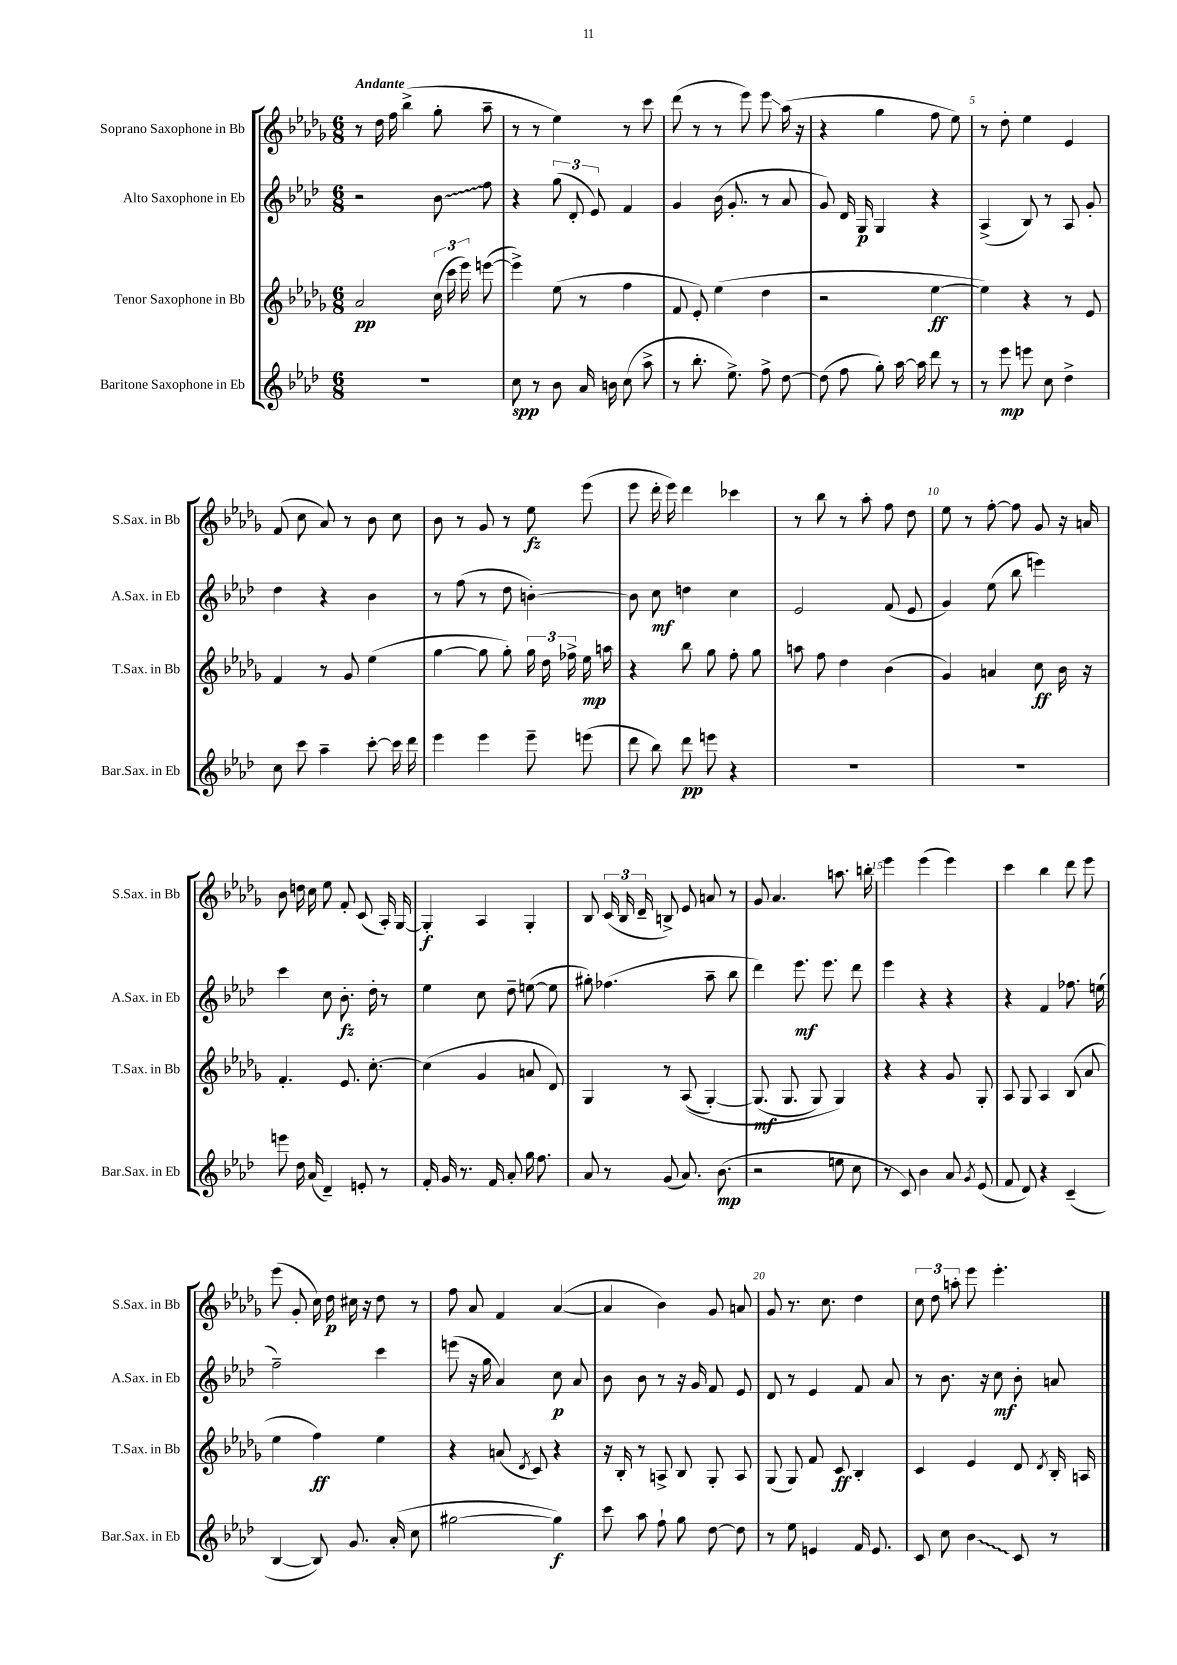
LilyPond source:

<<
\new StaffGroup <<
\new Staff = "s0" \with { instrumentName = "Soprano Saxophone in Bb" shortInstrumentName = "S.Sax. in Bb" } {
    \clef treble \key des \major \numericTimeSignature \time 6/8 \tempo "Andante"
    \autoBeamOff r8 des''16 f''16 bes''4->( ges''8-. aes''8-- |
    r8 r8 ees''4) r8 c'''8 |
    des'''8( r8 r8 ees'''8) ees'''8\glissando aes''16( r16 |
    r4 ges''4 f''8 ees''8) |
    r8 des''8-. ees''4 ees'4 |
    f'8( c''8 aes'8) r8 bes'8 c''8 |
    bes'8 r8 ges'8 r8 ees''8\fz ees'''8( |
    ees'''8 des'''16-. ees'''16) des'''4 ces'''4 |
    r8 bes''8 r8 aes''8-. f''8 des''8 |
    ees''8 r8 f''8~-. f''8 ges'8 r16 a'16 |
    bes'8 d''16 c''16 ees''8 f'8-. c'8( aes16-.) ges16~ |
    ges4-.\f aes4 ges4-. |
    bes8 \tuplet 3/2 { c'16( bes16 des'16-- } b8->) ees'8 a'8 r8 |
    ges'8 aes'4. a''8. b''16-. |
    ees'''4 ees'''4( ees'''4) |
    c'''4 bes''4 des'''8 ees'''8 |
    ees'''8( ges'8-. c''16) des''16\p cis''16 r16 des''8 r8 |
    f''8 aes'8 f'4 aes'4~( |
    aes'4 bes'4) ges'8 a'8 |
    ges'8 r8. c''8. des''4 |
    \tuplet 3/2 { c''8 des''8 a''8-. } ees'''8 ees'''4.-. \bar "|." |
}
\new Staff = "s1" \with { instrumentName = "Alto Saxophone in Eb" shortInstrumentName = "A.Sax. in Eb" } {
    \clef treble \key aes \major \numericTimeSignature \time 6/8
    \autoBeamOff r2 \once \override Glissando.style = #'zigzag bes'8\glissando f''8 |
    r4 \tuplet 3/2 { g''8( des'8-. ees'8) } f'4 |
    g'4 bes'16( g'8.-. r8 aes'8 |
    g'8) des'16 g16\p g4 r4 |
    aes4->( bes8) r8 aes8 g'8-. |
    des''4 r4 bes'4 |
    r8 f''8( r8 des''8 b'4~-.) |
    b'8 c''8\mf d''4 c''4 |
    ees'2 f'8( ees'8 |
    g'4) ees''8( bes''8 e'''4) |
    c'''4 c''8 bes'8.-.\fz des''16-. r8 |
    ees''4 c''8 des''8-- e''8~( e''8 |
    gis''8-.) fes''4.( aes''8-- bes''8 |
    des'''4) ees'''8.\mf ees'''8. des'''8 |
    ees'''4 r4 r4 |
    r4 f'4 fes''8. e''16( |
    f''2--) c'''4 |
    e'''8( r16 g''16 aes'4) c''8\p aes'8 |
    bes'8 bes'8 r8 r16 g'16 f'8 ees'8 |
    des'8 r8 ees'4 f'8 aes'8 |
    r8 bes'8. r16 c''8\mf bes'8-. a'8 \bar "|." |
}
\new Staff = "s2" \with { instrumentName = "Tenor Saxophone in Bb" shortInstrumentName = "T.Sax. in Bb" } {
    \clef treble \key des \major \numericTimeSignature \time 6/8
    \autoBeamOff aes'2\pp \tuplet 3/2 { c''16( c'''16 ees'''16) } e'''8~( |
    e'''4->) ees''8( r8 f''4 |
    f'8 ees'8-.) ees''4( des''4 |
    r2 ees''4~\ff |
    ees''4) r4 r8 ees'8 |
    f'4 r8 ges'8 ees''4( |
    ges''4~ ges''8 ges''8-.) \tuplet 3/2 { ges''16 des''16 fes''16-> } ees''16\mp a''16 |
    r4 bes''8 ges''8 f''8-. ges''8 |
    a''8 f''8 des''4 bes'4( |
    ges'4) a'4 c''8\ff bes'16 r16 |
    f'4.-. ees'8. c''8.~-. |
    c''4( ges'4 a'8 des'8) |
    ges4 r8 aes8(\( ges4~-.) |
    ges8.\mf( ges8. ges8) ges4\) |
    r4 r4 ges'8 ges8-. |
    aes8 ges8 aes4 bes8( aes'8 |
    ees''4 f''4\ff) ees''4 |
    r4 a'8( \acciaccatura { des'8 } c'8) r4 |
    r16 bes16-. r8 a8-> bes8 ges8-. a8 |
    ges8( ges8) f'8 c'8\ff bes4-. |
    c'4 ees'4 des'8 \acciaccatura { des'8 } bes16-. a16 \bar "|." |
}
\new Staff = "s3" \with { instrumentName = "Baritone Saxophone in Eb" shortInstrumentName = "Bar.Sax. in Eb" } {
    \clef treble \key aes \major \numericTimeSignature \time 6/8
    \autoBeamOff R2. |
    c''8\spp r8 bes'8 aes'16 b'16 c''8( aes''8-> |
    r8 bes''8.-. ees''8.->) f''8-> des''8~ |
    des''8( f''8 g''8-.) aes''16~ aes''16 des'''8 r8 |
    r8 ees'''8\mp e'''8 c''8 des''4-> |
    c''8 c'''8 aes''4-- c'''8~-. c'''16 des'''16 |
    ees'''4 ees'''4 ees'''8-- e'''8( |
    des'''8 bes''8) des'''8\pp e'''8 r4 |
    R2. |
    R2. |
    e'''8 des''16 aes'16( des'4--) e'8-. r8 |
    f'16-. g'16 r8. f'16 aes'8-. g''16 f''8. |
    aes'8 r8 g'8( aes'8.) bes'8.\mp( |
    r2 e''8 c''8 |
    r8 c'8) bes'4 aes'8 \acciaccatura { g'8 } ees'8( |
    f'8 des'8) r4 c'4--( |
    bes4~ bes8) g'8. aes'16-.( c''8 |
    gis''2~ gis''4\f) |
    c'''8 aes''8 f''8-! g''8 des''8~ des''8 |
    r8 ees''8 e'4 f'16 e'8. |
    c'8 c''8 \once \override Glissando.style = #'zigzag bes'4\glissando c'8 r8 \bar "|." |
}
>>
>>
\layout { \context { \Score \override BarNumber.break-visibility = ##(#f #t #t) barNumberVisibility = #(every-nth-bar-number-visible 5) } }
